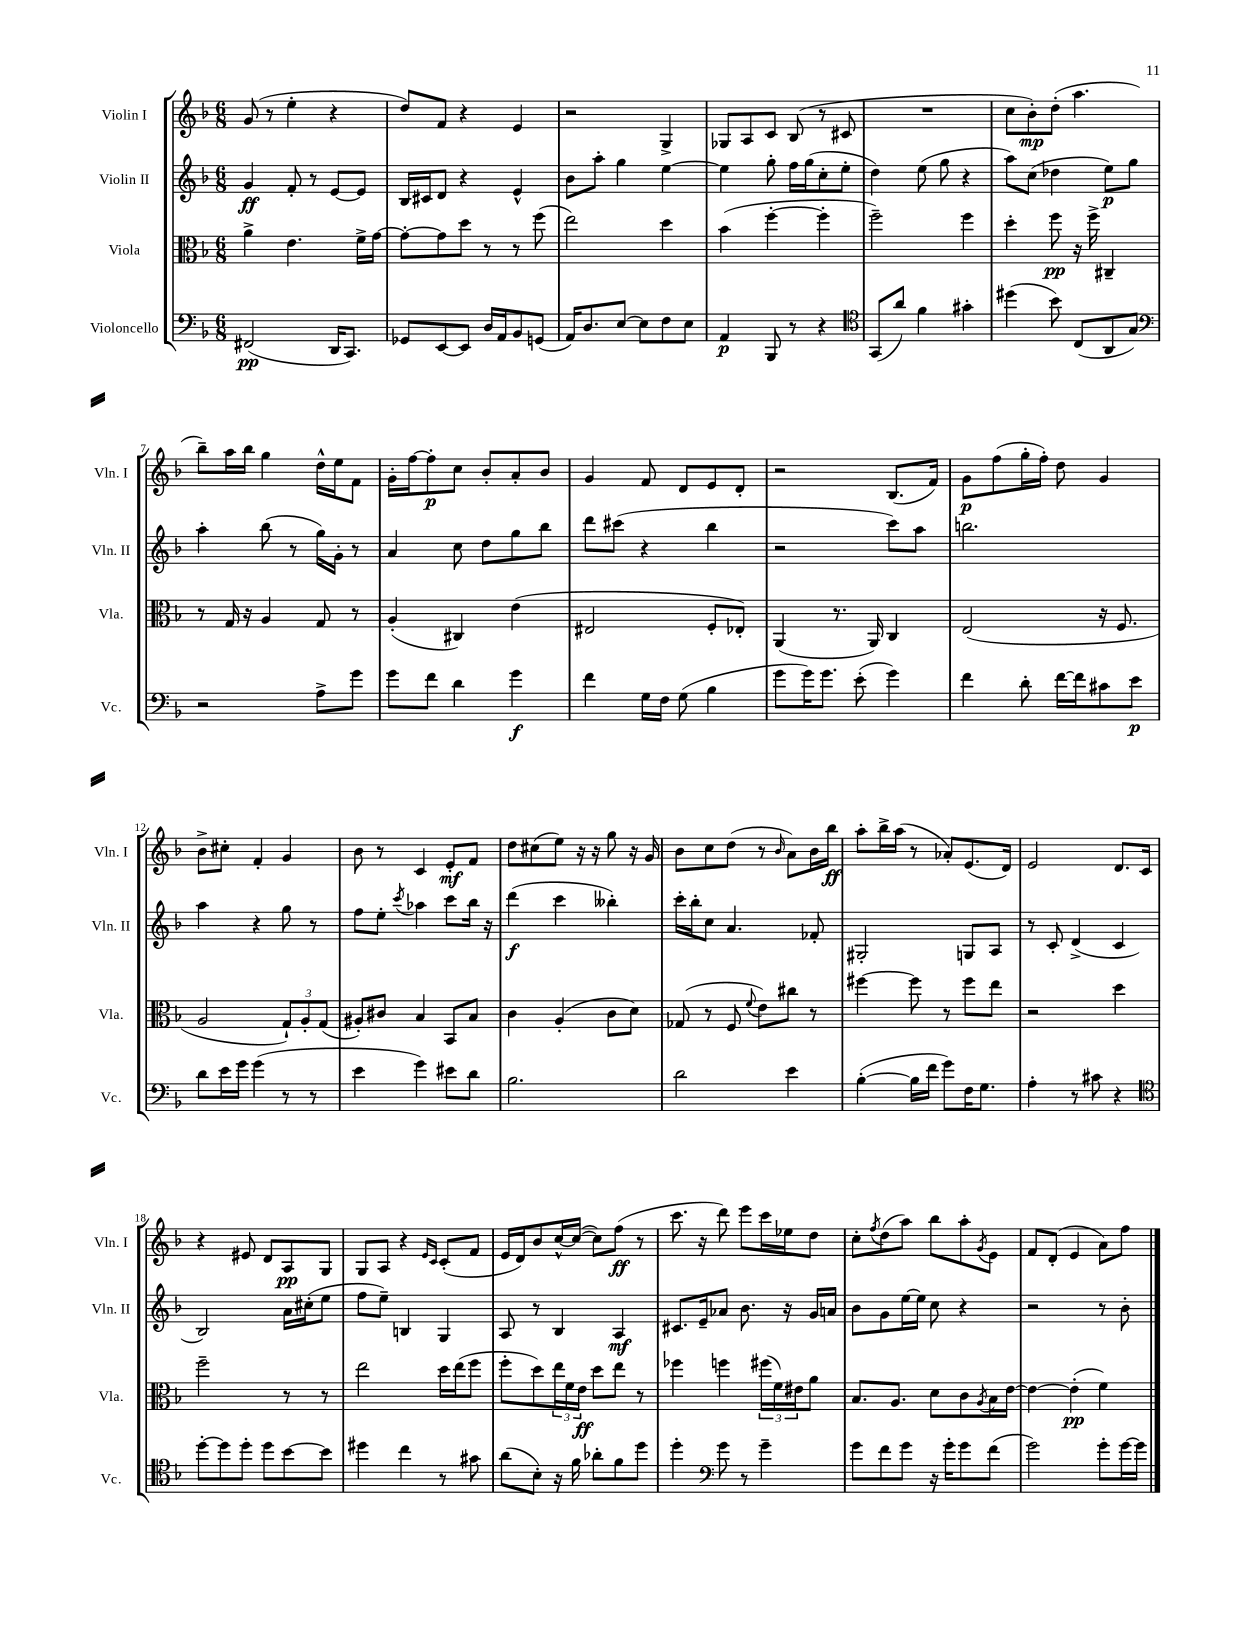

**kern	**kern	**kern	**kern
*staff4	*staff3	*staff2	*staff1
*clefF4	*clefC3	*clefG2	*clefG2
*k[b-]	*k[b-]	*k[b-]	*k[b-]
*M6/8	*M6/8	*M6/8	*M6/8
(2FF#/	4a^\	4g/	(8g/
.	.	.	8r
.	4.e\	8f'/	4ee'\
.	.	8r	.
16DD/LK	.	[8e/L	4r
8.CC/J)	.	.	.
.	16f^\LL	8e/]J	.
.	[16g\JJ	.	.
=	=	=	=
8GG-/L	8g'\_L	16B-/LL	8dd/L)
.	.	16c#/J	.
[8EE/	8g\]	8d/J	8f/J
8EE/]J	8dd\J	4r	4r
16D/LL	8r	.	.
16AA/J	.	.	.
8BB-/	8r	4e^^/	4e/
(8GG/J	(8ff\	.	.
=	=	=	=
16AA/LK)	2ee\)	8b-\L	2r
8.D/	.	.	.
.	.	8aa'\J	.
[8E/J	.	4gg\	.
8E\]L	.	.	.
8F\	4dd\	[4ee\	4G^/
8E\J	.	.	.
=	=	=	=
4AA/	(4b-\	4ee\]	8G-/L
.	.	.	8A/
8BBB-/	[4ff'\	8gg'\	8c/J
8r	.	16ff\LL	(8B-/
.	.	(16gg\J	.
4r	4ff'\]	8cc'\	8r
.	.	8ee'\J	8c#/
=	=	=	=
*clefC4	*	*	*
(8GG/L	2ff~\)	4dd\)	2.r
8a/J)	.	.	.
4f\	.	(8ee\	.
.	.	8gg\	.
4g#'\	4ff\	4r	.
=	=	=	=
(4dd#\	4dd'\	8aa\L)	8cc\L
.	.	(8cc\J	8b-'\)
8b-\)	8ff\	4dd-\	(8dd'\J
(8C/L	16r	.	4.aa\
.	16ff^\	.	.
8AA/	4C#~/	8ee\L)	.
8G/J)	.	8gg\J	.
=	=	=	=
*clefF4	*	*	*
2r	8r	4aa'\	8bb-~\L)
.	16G/	.	16aa\L
.	16r	.	16bb-\JJ
.	4A/	(8bb-\	4gg\
.	.	8r	.
8A^\L	8G/	16gg\LL)	16dd^^\LL
.	.	16g'\JJ	16ee\J
8g\J	8r	8r	8f\J
=	=	=	=
8g\L	(4A'/	4a/	16g'\LL
.	.	.	[16ff\J
8f\J	.	.	8ff'\]
4d\	4C#/)	8cc\	8cc\J
.	.	8dd\L	8b-'/L
4g\	(4e\	8gg\	8a'/
.	.	8bb-\J	8b-/J
=	=	=	=
4f\	2E#/	8ddd\L	4g/
.	.	(8ccc#\J	.
16G\LL	.	4r	8f/
16F\JJ	.	.	.
(8G\	.	.	8d/L
4B-\	8F'/L	4bb-\	8e/
.	8E-'/J)	.	8d'/J
=	=	=	=
8g\L	(4AA/	2r	2r
16g\K)	.	.	.
8.g\J	.	.	.
.	8.r	.	.
(8e'\	.	.	.
.	16AA/)	.	.
4g\)	4C/	8ccc\L)	(8.B-/L
.	.	8aa\J	.
.	.	.	16f/Jk)
=	=	=	=
4f\	(2E/	2.bb\	8g\L
.	.	.	(8ff\
8d'\	.	.	16gg'\L
.	.	.	16ff'\JJ)
[16f\LL	.	.	8dd\
16f\]J	.	.	.
8c#\	16r	.	4g/
.	8.F/	.	.
8e\J	.	.	.
=	=	=	=
8d\L	2A/	4aa\	8b-^\L
16e\L	.	.	8cc#'\J
16g\JJ	.	.	.
(4g\	.	4r	4f'/
8r	12G`/L)	8gg\	4g/
.	12A'/	.	.
8r	.	8r	.
.	(12G/J	.	.
=	=	=	=
4e\	8A#'/L)	8ff\L	8b-\
.	8c#/J	8ee'\J	8r
.	.	8qccc/	.
4g\)	4B-/	4aa-\	4c/
8e#\L	8BB-/L	8ccc\L	8e'/L
8d\J	8B-/J	16bb-\Jk	8f/J
.	.	16r	.
=	=	=	=
2.B-\	4c\	(4ddd\	8dd\L
.	.	.	(8cc#\
.	(4A'/	4ccc\	8ee\J)
.	.	.	16r
.	.	.	16r
.	8c\L	4bb--'\)	8gg\
.	8d\J)	.	16r
.	.	.	16g/
=	=	=	=
2d\	(8G-/	16ccc'\LL	8b-\L
.	.	16bb-'\J	.
.	8r	8cc\J	8cc\
.	8F/	4.a/	(8dd\J
.	8qqf/	.	.
.	8e\L)	.	8r
.	.	.	16qqb-/
4e\	8cc#\J	.	8a\L)
.	8r	8f-'/	16b-\L
.	.	.	16bb-\JJ
=	=	=	=
([4B-'\	[4ff#\	2G#'/	8aa'\L
.	.	.	16bb-^\L
.	.	.	(16aa\JJ
16B-\]LL	8ff#\]	.	8r
16f\JJ	.	.	.
8g\L)	8r	.	8a-'/L)
16F\K	8ff#\L	8G/L	(8.e/
8.G\J	.	.	.
.	8ee\J	8A/J	.
.	.	.	16d/Jk)
=	=	=	=
4A'\	2r	8r	2e/
.	.	8c'/	.
8r	.	(4d^/	.
8c#\	.	.	.
4r	4dd\	4c/	8.d/L
.	.	.	16c/Jk
=	=	=	=
*clefC4	*	*	*
[8dd'\L	2ff~\	2B-/)	4r
8dd\]	.	.	.
8dd'\J	.	.	8e#/
8dd\L	.	.	8d/L
[8b-\	8r	16a\LL	8A/
.	.	(16cc#'\J	.
8b-\]J	8r	8ee\J	8G/J
=	=	=	=
4dd#\	2ee\	8ff\L	8G/L
.	.	8ee~\J)	8A/J
4cc\	.	4B/	4r
.	.	.	16qqe/LL
.	.	.	16qqc/JJ
8r	16dd\LL	4G/	(8c'/L
.	(16ee\J	.	.
8g#\	8ff\J	.	8f/J
=	=	=	=
(8a\L	8ff'\L	8A/	16e/LL
.	.	.	16d/J)
8B-'\J)	8dd\)	8r	8b-/
16r	24ee\L	4B-/	[16cc^^/L
.	24f\	.	.
16f\	.	.	(16cc/_JJ
.	24e\JJ	.	.
8a-'\L	8dd\L	.	8cc\]L)
8f\	8ee\J	4A/	(8ff\J
8dd\J	8r	.	8r
=	=	=	=
4dd'\	4ff-\	8.c#/L	8.ccc\
.	.	16e~/k	16r
*clefF4	*	*	*
8g\	4ff\	8a-/J	8ddd\)
8r	.	8.b-\	8eee\L
4g~\	(24ff#\LL	.	16ccc\L
.	24f\)	.	.
.	.	16r	16ee-\J
.	24e#\J	.	.
.	8a\J	16g/LL	8dd\J
.	.	16a/JJ	.
=	=	=	=
8g\L	8.B-/L	8b-\L	8cc'\L
.	.	.	8qff/
8f\	.	8g\	(8dd\
.	8.A/J	.	.
8g\J	.	[16ee\L	8aa\J)
.	.	16ee\]JJ	.
16r	8d\L	8cc\	8bb-\L
16g'\LK	.	.	.
8g\	8c\	4r	8aa'\
.	8qA/	.	8qg/
(8f\J	16B-\L	.	8e\J
.	[16e\JJ	.	.
=	=	=	=
2g\)	4e\_	2r	8f/L
.	.	.	(8d'/J
.	(4e'\]	.	4e/
8g'\L	4f\)	8r	8a\L)
[16g\L	.	8b-'\	8ff\J
16g\]JJ	.	.	.
==	==	==	==
*-	*-	*-	*-
